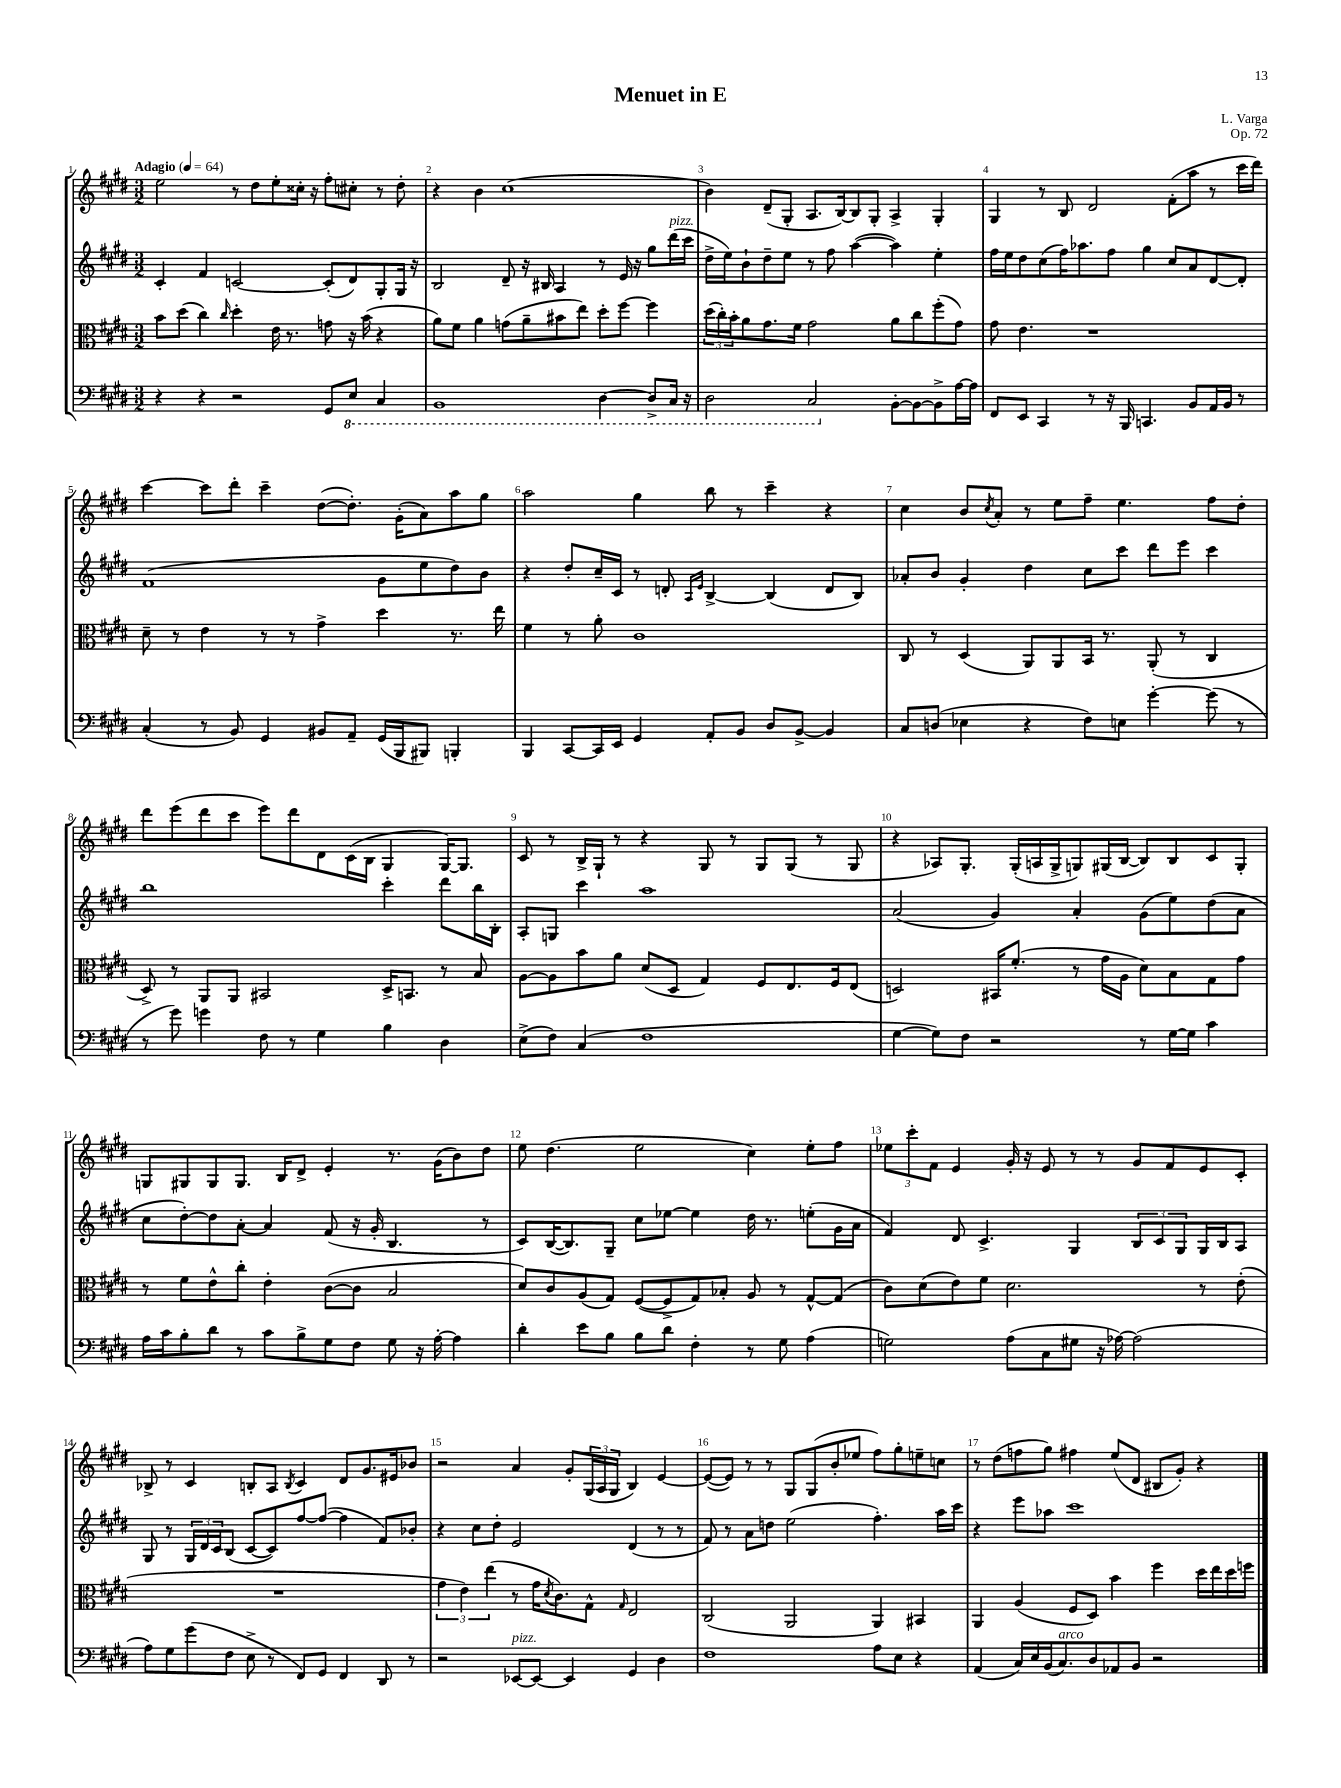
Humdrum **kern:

**kern	**kern	**kern	**kern
*part4	*part3	*part2	*part1
*staff4	*staff3	*staff2	*staff1
*clefF4	*clefC3	*clefG2	*clefG2
*k[f#c#g#d#]	*k[f#c#g#d#]	*k[f#c#g#d#]	*k[f#c#g#d#]
*M3/2	*M3/2	*M3/2	*M3/2
*MM64	*MM64	*MM64	*MM64
=1	=1	=1	=1
!	!	!	!LO:TX:a:B:t=Adagio
4r	8b\L	4c#'/	2ee\
.	(8dd#\J	.	.
4r	4cc#\)	4f#/	.
.	16qqcc#/	.	.
2r	4dd#'\	[2cn/	8r
.	.	.	8dd#\L
.	16e\	.	8ee'\
.	8.r	.	.
.	.	.	16cc##X'\Jk
.	.	.	16r
8GG#/L	8gn\	(8c'/L]	8ff#'\L
*8ba	*	*	*
8EE/J	16r	8d#/)	8cc#X'\J
.	(16b\	.	.
4CC#/	4r	8G#'/	8r
.	.	16G#/Jk	8dd#'\
.	.	16r	.
=2	=2	=2	=2
1BBB	8a\L)	2B/	4r
.	8f#\J	.	.
.	4a\	.	4b\
.	(8gn\L	8d#~/	(1cc#
.	8a~\	16r	.
.	.	16B#X/	.
.	8b#X\	4A/	.
.	8ee\J)	.	.
[4DD#\	8dd#'\L	8r	.
.	[8ff#\J	16e/	.
.	.	16r	.
8DD#^/L]	4ff#\]	8gg#\L	.
!	!	!LO:TX:a:i:t=pizz.	!
16CC#/Jk	.	(16ddd#\L	.
16r	.	16ccc#\JJ	.
=3	=3	=3	=3
2DD#\	(24dd#\LL	16dd#^\LL	4b\)
.	24cc#'\)	.	.
.	.	16ee\J)	.
.	24b'\J	.	.
.	8a\	8b`\	.
.	8.g#\	8dd#~\	(8d#~/L
.	.	8ee\J	8G#'/J
.	16f#\Jk	.	.
2CC#/	2g#\	8r	8.A/L
.	.	8ff#\	.
.	.	.	[16B/k)
.	.	([4aa\	8B/]
.	.	.	8G#'/J
*X8ba	*	*	*
[8BB'\L	8a\L	4aa\])	4A^/
8BB\_	8cc#\	.	.
8BB^\]	(8ff#'\	4ee'\	4G#'/
[16A\L	8g#\J)	.	.
16A\JJ]	.	.	.
=4	=4	=4	=4
8FF#/L	8g#\	16ff#\LL	4G#/
.	.	16ee\J	.
8EE/J	4.e\	8dd#\	.
4CC#/	.	(8cc#\	8r
.	.	16ff#\K)	8B/
.	.	8.aa-X\	.
8r	1r	.	2d#/
16r	.	8ff#\J	.
16BBB/	.	.	.
4.CCn/	.	4gg#\	.
.	.	8cc#/L	(8f#'\L
8BB/L	.	8a/	8aa\J
16AA/L	.	[8d#/	8r
16BB/JJ	.	.	.
8r	.	8d#'/J]	16ccc#\LL
.	.	.	16ddd#\JJ)
!!LO:LB:g=z
=5	=5	=5	=5
(4C#'/	8d#~\	(1f#	[4ccc#\
.	8r	.	.
8r	4e\	.	8ccc#\L]
8BB/)	.	.	8ddd#'\J
4GG#/	8r	.	4ccc#~\
.	8r	.	.
8BB#X/L	4g#^\	.	([8dd#\L
8AA~/J	.	.	8.dd#'\J])
(16GG#/LL	4dd#\	8g#\L	.
16BBB/J	.	.	(16g#'\KL
8BBB#X/J)	.	8ee\	8a\)
4BBBn'/	8.r	8dd#\)	8aa\
.	.	8b\J	8gg#\J
.	16ee\	.	.
=6	=6	=6	=6
4BBB/	4f#\	4r	2aa\
[8CC#/L	8r	8dd#'/L	.
16CC#/L]	8a'\	16cc#~/L	.
16EE/JJ	.	16c#/JJ	.
4GG#/	1c#	8r	4gg#\
.	.	8dn'/	.
.	.	16qqA/LL	.
.	.	16qqe/JJ	.
8AA'/L	.	[4B^/	8bb\
8BB/J	.	.	8r
8D#/L	.	(4B/]	4ccc#~\
[8BB^/J	.	.	.
4BB/]	.	8d/L	4r
.	.	8B/J)	.
=7	=7	=7	=7
8C#/L	8C#/	8a-X'/L	4cc#\
(8Dn/J	8r	8b/J	.
4E-X\	(4D#/	4g#'/	8b/L
.	.	.	8qcc#/
.	.	.	8a'/J
4r	8AA/L)	4dd#\	8r
.	8AA/	.	8ee\L
8F#\L)	16BB/Jk	8cc#\L	8ff#~\J
.	8.r	.	.
8En\J	.	8ccc#\J	4.ee\
[4g#'\	(8AA'/	8ddd#\L	.
.	8r	8eee\J	.
(8g#\]	4C#/	4ccc#\	8ff#\L
8r	.	.	8dd#'\J
!!LO:LB:g=z
=8	=8	=8	=8
8r	8D#^/)	1bb	8ddd#\L
8g#\)	8r	.	(8eee\
4gn\	8AA/L	.	8ddd#\
.	8AA/J	.	8ccc#\J
8F#\	2BB#X/	.	8eee\L)
8r	.	.	8ddd#\
4G#\	.	.	8d#\
.	.	.	(16c#\L
.	.	.	16B\JJ
4B\	16D#^/KL	4ccc#'\	4G#/
.	8.BBn/J	.	.
4D#\	8r	8ddd#\L	[16G#/KL)
.	.	.	8.G#/J]
.	8B/	16bb\L	.
.	.	16B'\JJ	.
=9	=9	=9	=9
(8E^\L	[8A\L	8A'/L	8c#/
8F#\J)	8A\]	8Gn/J	8r
(4C#/	8b\	4ccc#\	16B^/LL
.	.	.	16G#`/JJ
.	8a\J	.	8r
1F#	(8d#/L	1aa	4r
.	8D#/J	.	.
.	4G#/)	.	8G#/
.	.	.	8r
.	8F#/L	.	8G#/L
.	8.E/	.	(8G#/J
.	.	.	8r
.	16F#/k	.	.
.	(8E/J	.	8G#/
=10	=10	=10	=10
[4G#\	2Dn/)	(2a/	4r
8G#\L])	.	.	8A-X/L)
8F#\J	.	.	8.G#'/J
2r	16BB#X/KL	4g#/)	.
.	(8.f#'/J	.	(16G#'/LL
.	.	.	16An/
.	.	.	16G#^/J
.	8r	4a'/	8Gn/)
.	16g#\LL	.	(16G#X/L
.	16A\JJ	.	[16B/JJ
8r	8d#\L)	(8g#\L	8B/L])
[16G#\LL	8B\	8ee\)	8B/
16G#\JJ]	.	.	.
4c#\	8G#\	(8dd#\	8c#/
.	8g#\J	8a\J	8G#'/J
!!LO:LB:g=z
=11	=11	=11	=11
16A\LL	8r	8cc#\L	8Gn/L
16c#\J	.	.	.
8B'\	8f#\L	[8dd#'\)	8G#X/
8d#\J	8e^^\	8dd#\]	8G#/
8r	8cc#'\J	[8a'\J	8.G#/J
8c#\L	4e'\	4a/]	.
.	.	.	16B/KL
8B^\	.	.	8d#^/J
8G#\	([8c#\L	(8f#/	4e'/
8F#\J	8c#\J]	16r	.
.	.	16g#'/	.
8G#\	2B/	4.B/	8.r
16r	.	.	.
[16A'\	.	.	(16g#\KL
4A\]	.	.	8b\)
.	.	8r	8dd#\J
=12	=12	=12	=12
4d#'\	8d#/L)	8c#/L)	8ee\
.	8c#/	([16B/K	(4.dd#\
.	.	8.B/])	.
8e\L	(8A/	.	.
8B\J	8G#/J)	8G#~/J	.
8B\L	([8F#/L	8cc#\L	2ee\
8d#\J	8F#^/]	[8ee-X\J	.
4F#'\	8G#/)	4ee-\]	.
.	8B-X'/J	.	.
8r	8A/	16dd#\	4cc#\)
.	.	8.r	.
8G#\	8r	.	.
(4A\	[8G#^^/L	(8een'\L	8ee'\L
.	(8G#/J]	16g#\L	8ff#\J
.	.	16a\JJ	.
=13	=13	=13	=13
2Gn\)	8c#\L)	4f#/)	12ee-X\L
.	.	.	12ccc#'\
.	(8d#\	.	.
.	.	.	12f#\J
.	8e\)	8d#/	4e/
.	8f#\J	4.c#^/	.
(8A\L	2.d#\	.	16g#'/
.	.	.	16r
8C#\	.	.	8e/
8G#X\J	.	4G#/	8r
16r	.	.	8r
[16A-X\)	.	.	.
(2A-\]	.	12B/L	8g#/L
.	.	12c#/	.
.	.	.	8f#/
.	.	12G#/	.
.	8r	16G#/L	8e/
.	.	16B/J	.
.	(8e'\	8A/J	8c#'/J
!!LO:LB:g=z
=14	=14	=14	=14
8A\L)	1.r	8G#/	8B-X^/
8G#\	.	8r	8r
(8g#\	.	24G#/LL	4c#/
.	.	24d#/	.
.	.	24c#/J	.
8F#\J	.	(8B/J	.
8E^\	.	[8c#/L	8Bn'/L
8r	.	8c#/])	8A/J
.	.	.	8qB/
8FF#/L)	.	[8ff#/	4c#/
8GG#/J	.	(8ff#/J_	.
4FF#/	.	4ff#\]	8d#/L
.	.	.	8.g#/
8DD#/	.	8f#/L)	.
.	.	.	16e#X/k
8r	.	8b-X'/J	8b-X/J
=15	=15	=15	=15
2r	6g#\	4r	2r
.	6e\)	.	.
.	.	8cc#\L	.
.	(6ee\	.	.
.	.	8dd#'\J	.
!LO:TX:a:i:t=pizz.	!	!	!
[8EE-X/L	8r	2e/	4a/
8EE-/J_	16g#\KL	.	.
.	8qd#/	.	.
.	8.c#\)	.	.
4EE-/]	.	.	8g#'/L
.	8G#^^\J	.	(24G#/L
.	.	.	24A/
.	.	.	24G#/JJ
.	16qqG#/	.	.
4GG#/	2E/	(4d#/	4B/)
4D#\	.	8r	[4e/
.	.	8r	.
=16	=16	=16	=16
1F#	(2C#/	8f#/)	(8e/L_
.	.	8r	8e/J])
.	.	8a\L	8r
.	.	8ddn\J	8r
.	2AA/	(2ee\	8G#/L
.	.	.	(8G#/
.	.	.	8b'/
.	.	.	8ee-X/J
8A\L	4AA/)	4.ff#'\)	8ff#\L)
8E\J	.	.	8gg#'\
4r	4BB#X/	.	8een~\
.	.	16aa\LL	8ccn\J
.	.	16ccc#\JJ	.
=17	=17	=17	=17
(4AA/	4AA/	4r	8r
.	.	.	(8dd#\L
16C#/LL)	(4A/	8eee\L	8ffn\
16E/	.	.	.
(16BB/J	.	8aa-X\J	8gg#\J)
!LO:TX:a:i:t=arco	!	!	!
8.C#/)	.	.	.
.	8F#/L	1ccc#	4ff#X\
8D#/	8D#/J)	.	.
8AA-X/	4b\	.	(8ee/L
8BB/J	.	.	8d#/J
2r	4ff#\	.	8B#X/L
.	.	.	8g#'/J)
.	16dd#\LL	.	4r
.	16ee\	.	.
.	16dd#\	.	.
.	16ffn\JJ	.	.
==	==	==	==
*-	*-	*-	*-
